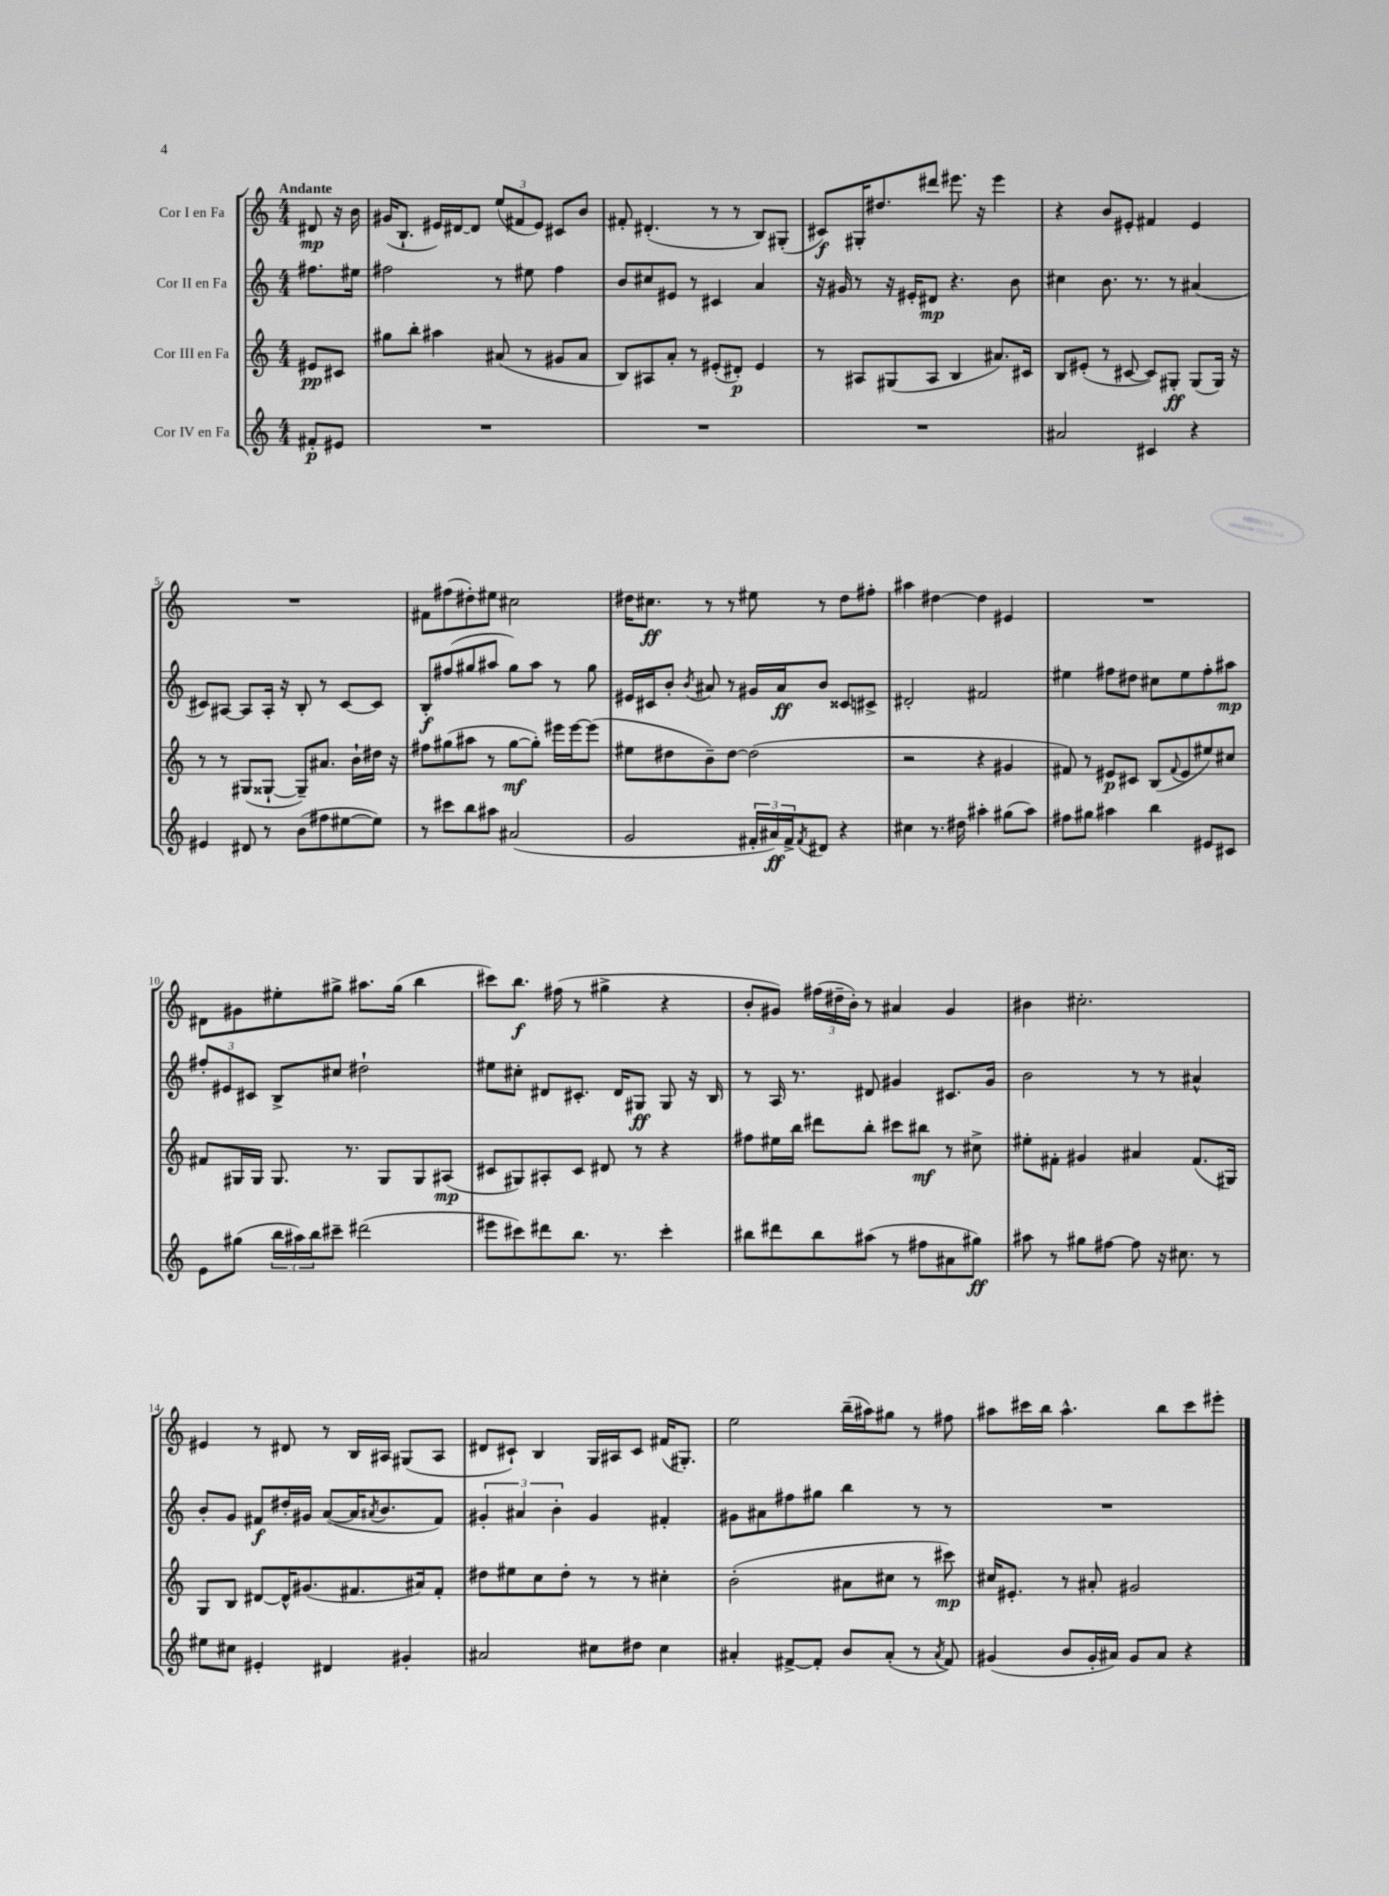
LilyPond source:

<<
\new StaffGroup <<
\new Staff = "s0" \with { instrumentName = "Cor I en Fa" } {
    \clef treble \key c \major \numericTimeSignature \time 4/4 \partial 4 \tempo "Andante"
    dis'8\mp r16 b'16 |
    gis'16( b8.-! eis'16) dis'16~ dis'8 \tuplet 3/2 { e''8( fis'8 eis'8) } cis'8 b'8 |
    fis'8-. dis'4.-.( r8 r8 b8) gis8-.( |
    cis'8\f) gis16-. dis''8. dis'''8 eis'''8. r16 eis'''4 |
    r4 b'8 eis'8-. fis'4 eis'4 |
    R1 |
    fis'8 fis''8( dis''8-.) eis''8 cis''2 |
    dis''16 cis''8.\ff r8 r8 eis''8 r8 dis''8 fis''8-. |
    ais''4 dis''4~ dis''4 eis'4 |
    R1 |
    dis'8 gis'8 eis''8-. gis''8-> ais''8. gis''16( b''4 |
    cis'''8) b''8.\f fis''16( r8 gis''4-> r4 |
    b'8-. gis'8) \tuplet 3/2 { fis''16( dis''16-- b'16-.) } r8 ais'4 gis'4 |
    bis'4 cis''2.-. |
    eis'4 r8 dis'8 r8 b16 ais16 gis8( ais8 |
    dis'8 cis'8-!) b4 g16 ais16 cis'8 fis'16( gis8.-.) |
    e''2 b''16--( ais''16) gis''8 r8 fis''8 |
    ais''8 cis'''16 b''16 ais''4.-^ b''8 cis'''8 eis'''8-. \bar "|." |
}
\new Staff = "s1" \with { instrumentName = "Cor II en Fa" } {
    \clef treble \key c \major \numericTimeSignature \time 4/4 \partial 4
    fis''8. eis''16 |
    fis''2 r8 eis''8 fis''4 |
    b'8 cis''8 eis'8 r8 cis'4 a'4 |
    r16 gis'16 r8 r16 eis'16-. dis'8\mp r4. b'8 |
    cis''4 b'8. r8. r8 ais'4( |
    cis'8) ais8~ ais8 ais16-. r16 b8-. r8 cis'8~ cis'8 |
    b8-.\f fis''8( gis''8 ais''8 gis''8) ais''8 r8 gis''8 |
    eis'16 cis'16 b'8-. \acciaccatura { b'8 } ais'8 r8 gis'16 ais'16\ff b'8 cisis'8 cis'8-> |
    dis'2-. fis'2 |
    eis''4 fis''8 dis''8 cis''8 eis''8 fis''8-. ais''8\mp |
    \tuplet 3/2 { fis''8-. eis'8 cis'8 } b8-> cis''8 dis''2-! |
    eis''8 cis''8-. dis'8 cis'8.-. dis'16 gis8\ff gis8 r16 b16 |
    r8 a16 r8. dis'8 gis'4 cis'8. gis'16 |
    b'2 r8 r8 ais'4-^ |
    b'8-. g'8 fis'8\f dis''16-. gis'16 a'8~( a'16 \acciaccatura { ais'8 } b'8. fis'8) |
    \tuplet 3/2 { gis'4-. ais'4 b'4-. } gis'4 fis'4-. |
    gis'8 ais'8 fis''8 gis''8 b''4 r8 r8 |
    R1 \bar "|." |
}
\new Staff = "s2" \with { instrumentName = "Cor III en Fa" } {
    \clef treble \key c \major \numericTimeSignature \time 4/4 \partial 4
    eis'8\pp cis'8 |
    gis''8 b''8-. ais''4 ais'8( r8 gis'8 ais'8 |
    b8) ais8 a'8-. r8 eis'8-.( dis'8-.\p) eis'4 |
    r8 ais8 gis8( ais8 b4 ais'8.) cis'16 |
    b8 eis'8-.( r8 cis'8~ cis'8) gis8-.\ff gis8( gis16) r16 |
    r8 r8 gis8( gisis8~-! gisis8--) ais'8. b'16-! dis''16 r16 |
    fis''8 gis''8( ais''8 r8 gis''8~\mf gis''8-.) eis'''16 eis'''16~ eis'''8( |
    eis''8 dis''8 b'8--) dis''8~ dis''2( |
    r2 r4 gis'4 |
    fis'8) r8 eis'8\p cis'8 b8( \appoggiatura { fis'8 } eis'8 eis''8) cis''8 |
    fis'8 gis16 gis16 gis8. r8. gis8 gis8 ais8\mp( |
    cis'8 gis8) ais8-. cis'8 dis'8 r8 r4 |
    fis''8 eis''16 b''16 dis'''8 b''8-. cis'''8 bis''8\mf r8 cis''8-> |
    eis''8-. fis'8-. gis'4 ais'4 fis'8.( gis16) |
    g8 b8 dis'8~ dis'16-^ gis'8.( fis'8. ais'16) fis'8-. |
    dis''8 eis''8 c''8 dis''8-. r8 r8 cis''4-. |
    b'2-.( ais'8 cis''8 r8 cis'''8\mp) |
    cis''16 eis'8.-. r8 ais'8-. gis'2 \bar "|." |
}
\new Staff = "s3" \with { instrumentName = "Cor IV en Fa" } {
    \clef treble \key c \major \numericTimeSignature \time 4/4 \partial 4
    fis'8-.\p eis'8 |
    R1 |
    R1 |
    R1 |
    ais'2 cis'4 r4 |
    eis'4 dis'8 r8 b'8( fis''8 eis''8~ eis''8) |
    r8 cis'''8 b''8 ais''8 ais'2( |
    g'2 \tuplet 3/2 { fis'16-. ais'16\ff) fis'16-> } \acciaccatura { fis'8 } dis'8 r4 |
    cis''4 r8. dis''16 ais''4-. gis''8( ais''8) |
    fis''8 gis''8 ais''4 b''4 eis'8 cis'8 |
    e'8 gis''8( \tuplet 3/2 { b''16 ais''16) b''16 } cis'''8-- dis'''2( |
    eis'''8 cis'''8) dis'''8 b''8. r8. cis'''4-. |
    bis''8 dis'''8 bis''8 ais''8( r8 fis''8 ais'8 gis''8\ff) |
    ais''8 r8 gis''8 fis''8~ fis''8 r16 cis''8. r8 |
    eis''8 cis''8 eis'4-. dis'4 gis'4-. |
    ais'2 cis''8 dis''8 cis''4 |
    ais'4-. fis'8~-> fis'8-. b'8 ais'8-.( r8 \acciaccatura { ais'8 } fis'8) |
    gis'4( b'8 gis'16-. ais'16) gis'8 ais'8 r4 \bar "|." |
}
>>
>>
